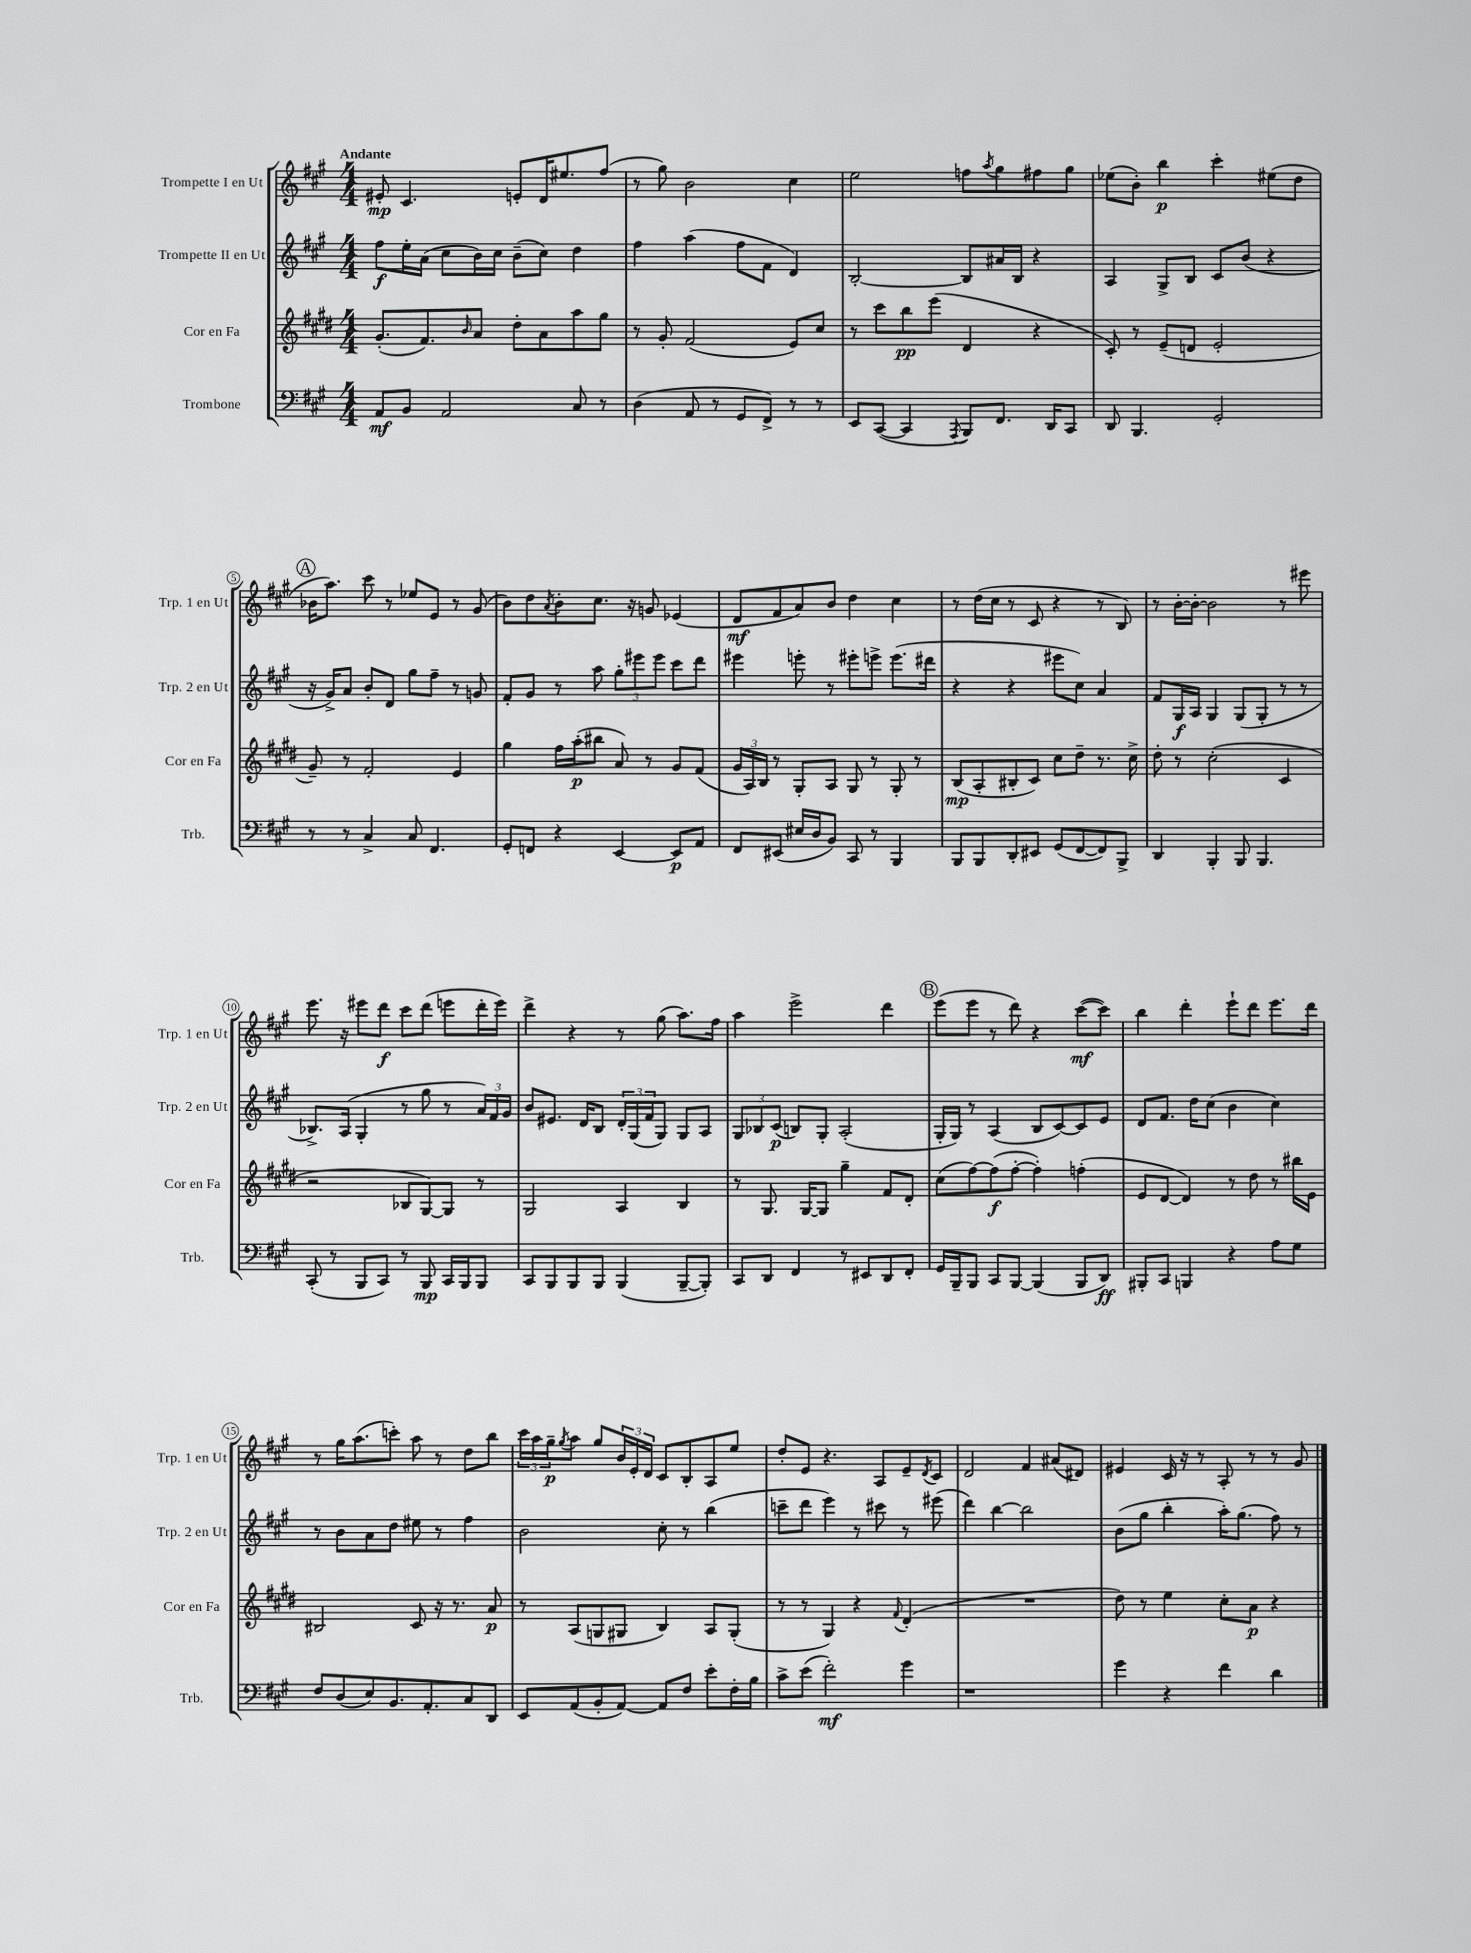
<<
\new StaffGroup <<
\new Staff = "s0" \with { instrumentName = "Trompette I en Ut" shortInstrumentName = "Trp. 1 en Ut" } {
    \clef treble \key a \major \numericTimeSignature \time 4/4 \tempo "Andante"
    eis'8-.\mp cis'4. e'8-. d'16 eis''8. fis''8( |
    r8 gis''8) b'2 cis''4 |
    e''2 f''8 \acciaccatura { a''8 } gis''8 fis''8 gis''8 |
    ees''8( b'8-.) b''4\p cis'''4-. eis''8( d''8 |
    \mark \markup { \circle "A" } bes'16 a''8.) cis'''8 r8 ees''8 e'8 r8 gis'8( |
    b'8) d''8 \acciaccatura { a'8 } b'8-. cis''8. r16 g'8 ees'4( |
    d'8\mf fis'8 a'8) b'8 d''4 cis''4 |
    r8 d''16( cis''16 r8 cis'8 r4 r8 b8) |
    r8 b'16~-. b'16~-. b'2 r8 eis'''8 |
    e'''8. r16 eis'''8 d'''8\f cis'''8 d'''8( e'''8 d'''16-. e'''16) |
    d'''4-> r4 r8 gis''8( a''8.) fis''16 |
    a''4 e'''2-> d'''4 |
    \mark \markup { \circle "B" } e'''8( e'''8 r8 d'''8) r4 cis'''8~\mf( cis'''8) |
    b''4 d'''4-. e'''8-! d'''8 e'''8. d'''16 |
    r8 gis''16 a''8.( c'''8-.) a''8 r8 d''8 b''8 |
    \tuplet 3/2 { cis'''16 a''16 gis''16--\p } \acciaccatura { gis''8 } a''8 gis''8 \tuplet 3/2 { b'16 e'16-. d'16 } cis'8 b8-. a8 e''8 |
    d''8-. e'8 r4. a8 e'8-- \acciaccatura { d'8 } cis'8 |
    d'2 fis'4 ais'8( dis'8) |
    eis'4 cis'16 r16 r8 a8-. r8 r8 gis'8 \bar "|." |
}
\new Staff = "s1" \with { instrumentName = "Trompette II en Ut" shortInstrumentName = "Trp. 2 en Ut" } {
    \clef treble \key a \major \numericTimeSignature \time 4/4
    fis''8\f e''16-. a'16( cis''8 b'16) cis''16 b'8--( cis''8) d''4 |
    fis''4 a''4( fis''8 fis'8 d'4) |
    b2~-. b8 ais'16 b16 r4 |
    a4 gis8-> b8 cis'8 b'8( r4 |
    \mark \markup { \circle "A" } r16 gis'16->) a'8 b'8-. d'8 gis''8 fis''8-- r8 g'8 |
    fis'8-. gis'8 r8 a''8 \tuplet 3/2 { gis''8-. eis'''8 eis'''8 } cis'''8 d'''8 |
    eis'''4 e'''8-. r8 eis'''8-. e'''8-> e'''8.( dis'''16 |
    r4 r4 eis'''8 cis''8) a'4 |
    fis'8 gis16\f a16 gis4 gis8( gis8-. r8 r8 |
    bes8.->) a16( gis4-. r8 gis''8 r8 \tuplet 3/2 { a'16) fis'16 gis'16 } |
    b'8 eis'8. d'16 b8 \tuplet 3/2 { d'16-. gis16( fis'16 } gis8) gis8 a8 |
    \tuplet 3/2 { gis8 bes8 cis'8\p( } b8) gis8-. a2-.( |
    \mark \markup { \circle "B" } gis16-. gis16) r8 a4( b8 cis'8~) cis'8 e'8 |
    d'8 fis'8. d''16 cis''8( b'4 cis''4) |
    r8 b'8 a'8 d''8 eis''8 r8 fis''4 |
    b'2 cis''8-. r8 b''4( |
    c'''8-- d'''8 e'''4) r8 cis'''8 r8 eis'''8( |
    d'''4) b''4~ b''2 |
    b'8( gis''8 b''4-. a''16-.) gis''8.( fis''8) r8 \bar "|." |
}
\new Staff = "s2" \with { instrumentName = "Cor en Fa" shortInstrumentName = "Cor en Fa" } {
    \clef treble \key e \major \numericTimeSignature \time 4/4
    gis'8.-.( fis'8.) \grace { b'16 } a'8 dis''8-. a'8 a''8 gis''8 |
    r8 gis'8-. fis'2( e'8) cis''8 |
    r8 cis'''8 b''8\pp e'''8( dis'4 r4 |
    cis'8-.) r8 e'8--( d'8 e'2-. |
    \mark \markup { \circle "A" } gis'8--) r8 fis'2-. e'4 |
    gis''4 fis''16 a''16-.\p( bis''8 a'8) r8 gis'8 fis'8( |
    \tuplet 3/2 { gis'16 a16) b16 } r8 gis8-. a8 gis8 r8 gis8-. r8 |
    b8\mp( a8-. bis8-. cis'8) cis''8 dis''8-- r8. cis''16-> |
    dis''8-. r8 cis''2-.( cis'4 |
    r2 bes8 gis8~) gis8 r8 |
    gis2 a4 b4 |
    r8 gis8. gis16~ gis8 gis''4-- fis'8 dis'8-. |
    \mark \markup { \circle "B" } cis''8( fis''8~) fis''8\f( fis''8~-. fis''4-.) f''4-.( |
    e'8 dis'8~ dis'4) r8 dis''8 r8 bis''16 e'16 |
    bis2 cis'8 r16 r8. a'8\p |
    r8 a8( g8 gis8 b4) a8 gis8-.( |
    r8 r8 gis4) r4 \appoggiatura { fis'8 } dis'4-.( |
    R1 |
    dis''8) r8 e''4 cis''8-. a'8\p r4 \bar "|." |
}
\new Staff = "s3" \with { instrumentName = "Trombone" shortInstrumentName = "Trb." } {
    \clef bass \key a \major \numericTimeSignature \time 4/4
    a,8\mf b,8 a,2 cis8 r8 |
    d4( a,8 r8 gis,8 fis,8->) r8 r8 |
    e,8 cis,8~( cis,4 \acciaccatura { a,,8 } b,,8) fis,8. d,16 cis,8 |
    d,8 b,,4. gis,2-. |
    \mark \markup { \circle "A" } r8 r8 cis4-> cis8 fis,4. |
    gis,8-. f,8 r4 e,4~ e,8\p a,8 |
    fis,8 eis,8( eis16 d16 b,8) cis,8 r8 b,,4 |
    b,,8 b,,8 d,8-. eis,8 gis,8( fis,8~ fis,8) b,,8-> |
    d,4 b,,4-. b,,8 b,,4. |
    cis,8-.( r8 b,,8 cis,8) r8 b,,8\mp cis,16 b,,16 b,,8 |
    cis,8 b,,8 b,,8 b,,8 b,,4( b,,8~-- b,,8-.) |
    cis,8 d,8 fis,4 r8 eis,8 d,8 fis,8-. |
    \mark \markup { \circle "B" } gis,16 b,,16-- b,,8 cis,8 b,,8~ b,,4( b,,8 d,8\ff) |
    bis,,8-. cis,8 b,,4 r4 a8 gis8 |
    fis8 d8( e8) b,8. a,8.-. cis8 d,8 |
    e,8 a,8( b,8-. a,8~) a,8 fis8 e'8-. fis16-. b16 |
    cis'8-> e'8( fis'2-.\mf) gis'4 |
    r1 |
    gis'4 r4 fis'4 d'4 \bar "|." |
}
>>
>>
\layout { \context { \Score \override BarNumber.stencil = #(make-stencil-circler 0.1 0.3 ly:text-interface::print) } }
